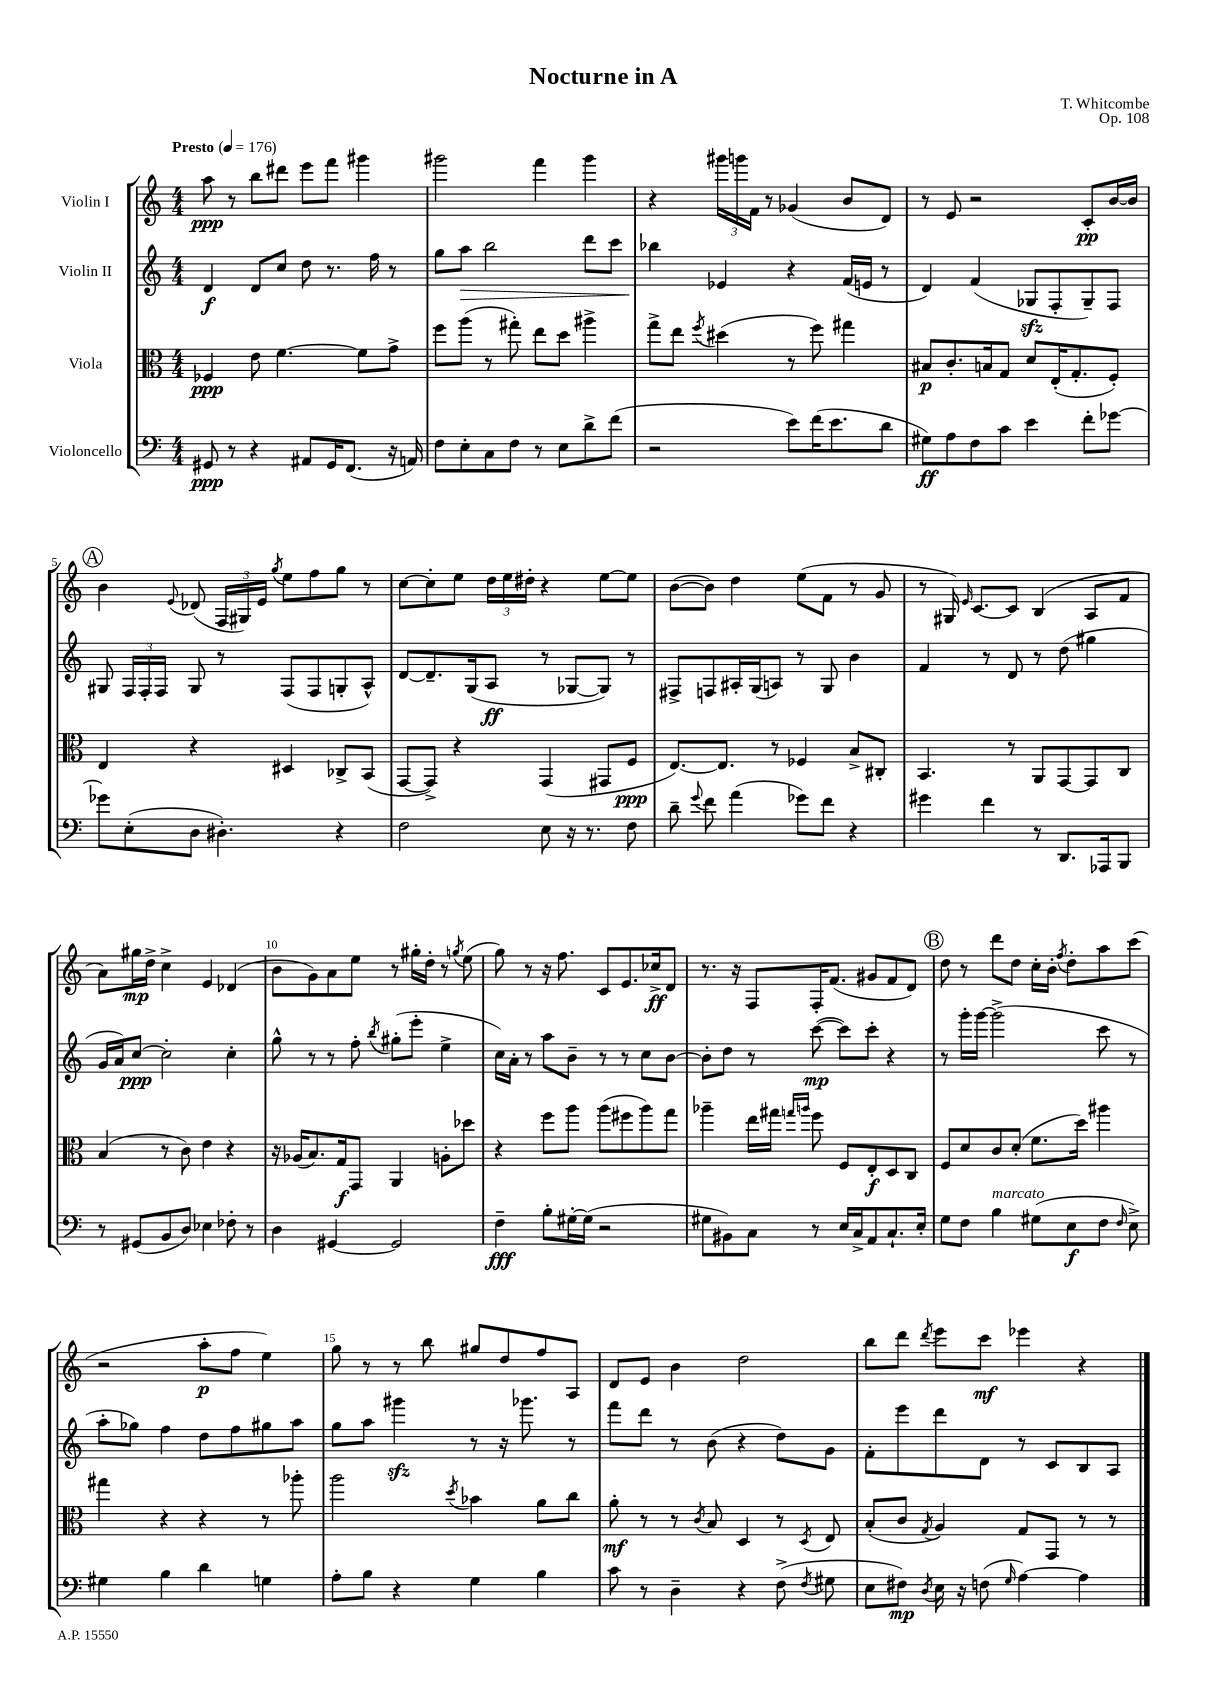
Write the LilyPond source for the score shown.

\header { title = "Nocturne in A" composer = "T. Whitcombe" opus = "Op. 108" }
<<
\new StaffGroup <<
\new Staff = "s0" \with { instrumentName = "Violin I" } {
    \clef treble \key c \major \numericTimeSignature \time 4/4 \tempo "Presto" 4 = 176
    \autoBeamOff a''8\ppp r8 b''8[ dis'''8] e'''8[ f'''8] gis'''4 |
    gis'''2 f'''4 gis'''4 |
    r4 \tuplet 3/2 { gis'''16[ g'''16 f'16] } r8 ges'4( b'8[ d'8]) |
    r8 e'8 r2 c'8[-.\pp b'16~ b'16] |
    \mark \markup { \circle "A" } b'4 \appoggiatura { e'8 } des'8( \tuplet 3/2 { f16[ gis16) e'16] } \acciaccatura { g''8 } e''8[ f''8 g''8] r8 |
    c''8[~ c''8-. e''8] \tuplet 3/2 { d''16[ e''16 dis''16]-. } r4 e''8[~ e''8] |
    b'8[~( b'8]) d''4 e''8[( f'8] r8 g'8 |
    r8 gis16) \grace { e'16 } c'8.[~ c'8] b4( a8[ f'8] |
    a'8[) gis''16\mp d''16]-> c''4-> e'4 des'4( |
    b'8[ g'8) a'8 e''8] r8 gis''16[-. d''16]-. r8 \acciaccatura { g''8 } e''8( |
    g''8) r8 r16 f''8. c'8[ e'8. ces''16->\ff d'8] |
    r8. r16 f8[ f16-. f'8.]( gis'8[ f'8 d'8]) |
    \mark \markup { \circle "B" } d''8 r8 d'''8[ d''8] c''16[-. b'16]-. \acciaccatura { f''8 } d''8[-. a''8 c'''8]( |
    r2 a''8[-.\p f''8] e''4) |
    g''8 r8 r8 b''8 gis''8[ d''8 f''8 a8] |
    d'8[ e'8] b'4 d''2 |
    b''8[ d'''8] \acciaccatura { d'''8 } e'''8[ c'''8]\mf ees'''4 r4 \bar "|." |
}
\new Staff = "s1" \with { instrumentName = "Violin II" } {
    \clef treble \key c \major \numericTimeSignature \time 4/4
    \autoBeamOff d'4\f d'8[ c''8] d''8 r8. f''16 r8 |
    g''8[ a''8]\> b''2 d'''8[ c'''8] |
    bes''4\! ees'4 r4 f'16[( e'16] r8 |
    d'4) f'4( ges8[\sfz f8-. ges8--) f8] |
    \mark \markup { \circle "A" } gis8 \tuplet 3/2 { f16[ f16-. f16] } gis8 r8 f8[( f8 g8-. a8]-^) |
    d'8[~ d'8.-- g16( a8]\ff r8 ges8[~ ges8]) r8 |
    fis8[-> f8 ais16-. g16( a8]) r8 g8 b'4 |
    f'4 r8 d'8 r8 d''8( gis''4 |
    g'16[ a'16) c''8]~\ppp c''2-. c''4-. |
    g''8-^ r8 r8 f''8-. \acciaccatura { b''8 } gis''8[-.( e'''8]-. e''4-> |
    c''16[) a'16]-. r8 a''8[ b'8]-- r8 r8 c''8[ b'8]~ |
    b'8[-. d''8] r8 c'''8~\mp( c'''8[) c'''8]-. r4 |
    \mark \markup { \circle "B" } r8 g'''16[-. g'''16]~ g'''2->( c'''8 r8 |
    a''8[-. ges''8]) f''4 d''8[ f''8 gis''8 a''8] |
    g''8[ a''8] gis'''4\sfz r8 r16 ges'''8. r8 |
    f'''8[ d'''8] r8 b'8( r4 d''8[) g'8] |
    f'8[-. e'''8 d'''8 d'8] r8 c'8[ b8 a8] \bar "|." |
}
\new Staff = "s2" \with { instrumentName = "Viola" } {
    \clef alto \key c \major \numericTimeSignature \time 4/4
    \autoBeamOff fes4\ppp e'8 f'4.~ f'8[ g'8]-> |
    f''8[ a''8]( r8 gis''8-.) e''8[ d''8] ais''4-> |
    g''8[-> e''8] \acciaccatura { f''8 } dis''4( r8 f''8) gis''4 |
    bis8[\p c'8.-. b16 g8] d'8[ e16-.( g8.-. f8]-.) |
    \mark \markup { \circle "A" } e4 r4 dis4 ces8[-> b,8]( |
    g,8[~ g,8]->) r4 g,4( gis,8[ f8]\ppp |
    e8.[~) e8.] r8 fes4 b8[-> cis8]-. |
    b,4. r8 a,8[ g,8~ g,8 c8] |
    b4( r8 c'8) e'4 r4 |
    r16 aes16[( b8.) g16\f g,8] a,4 a8[-. des''8] |
    r4 f''8[ a''8] a''8[( fis''8 a''8) g''8] |
    aes''4-- e''16[ gis''16] \grace { g''16[ a''16] } f''8 f8[ e8-.\f d8 c8] |
    \mark \markup { \circle "B" } f8[ d'8 c'8 d'8]-.( f'8.[ d''16]) ais''4 |
    gis''4 r4 r4 r8 aes''8-. |
    a''2 \acciaccatura { d''8 } bes'4 a'8[ c''8] |
    a'8-.\mf r8 r8 \acciaccatura { c'8 } b8 d4 r8 \acciaccatura { d8 } e8 |
    b8[-.( c'8] \acciaccatura { g8 } a4) g8[ g,8] r8 r8 \bar "|." |
}
\new Staff = "s3" \with { instrumentName = "Violoncello" } {
    \clef bass \key c \major \numericTimeSignature \time 4/4
    \autoBeamOff gis,8\ppp r8 r4 ais,8[ gis,16 f,8.]( r16 a,16) |
    f8[ e8-. c8 f8] r8 e8[ d'8-> f'8]( |
    r2 e'8[) f'16( e'8. d'8] |
    gis8[\ff) a8 f8 c'8] e'4 f'8[-. ges'8]~ |
    \mark \markup { \circle "A" } ges'8[ e8-.( d8] dis4.-.) r4 |
    f2 e8 r16 r8. f8 |
    d'8-- \appoggiatura { g'8 } f'8 a'4( ges'8[) f'8] r4 |
    gis'4 f'4 r8 d,8.[ aes,,16 b,,8] |
    r8 gis,8[( b,8 d8]) ees4 fes8-. r8 |
    d4 gis,4~ gis,2 |
    f4--\fff b8[-. gis16~-. gis16]( r2 |
    gis8[ bis,8) c8] r8 e16[ c16-> a,8 c8.-! e16]-. |
    \mark \markup { \circle "B" } g8[ f8] b4^\markup { \italic "marcato" } gis8[( e8\f f8] \grace { f16 } e8->) |
    gis4 b4 d'4 g4 |
    a8[-. b8] r4 g4 b4 |
    c'8 r8 d4-- r4 f8->( \acciaccatura { f8 } gis8 |
    e8[ fis8]\mp) \acciaccatura { d8 } e16 r16 f8( \grace { g16 } a4~) a4 \bar "|." |
}
>>
>>
\layout { \context { \Score \override BarNumber.break-visibility = ##(#f #t #t) barNumberVisibility = #(every-nth-bar-number-visible 5) } }
